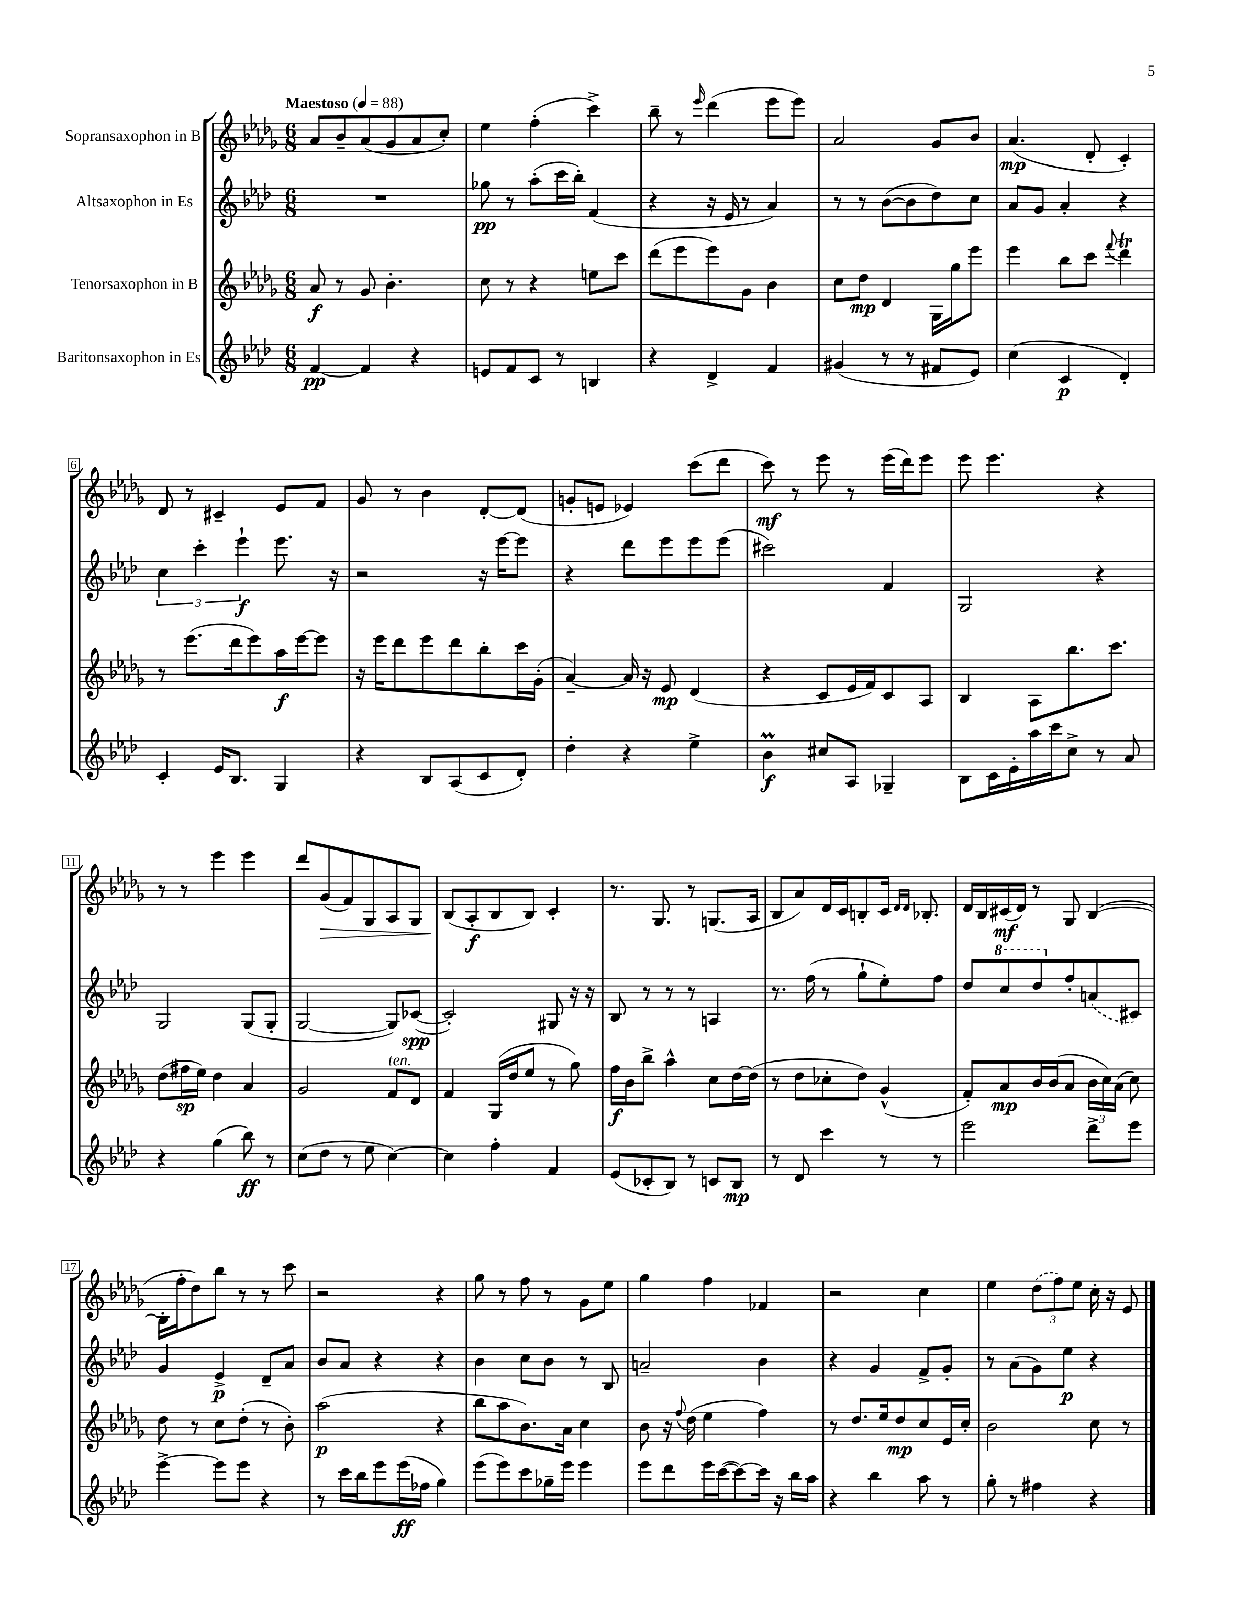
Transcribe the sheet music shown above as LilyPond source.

<<
\new StaffGroup <<
\new Staff = "s0" \with { instrumentName = "Sopransaxophon in B" } {
    \clef treble \key des \major \numericTimeSignature \time 6/8 \tempo "Maestoso" 4 = 88
    \autoBeamOff aes'8[ bes'8-- aes'8( ges'8 aes'8 c''8]-.) |
    ees''4 f''4-.( c'''4->) |
    bes''8-- r8 \grace { ees'''16 } des'''4( ees'''8[ ees'''8]) |
    aes'2 ges'8[ bes'8] |
    aes'4.\mp( des'8-. c'4-.) |
    des'8 r8 cis'4-- ees'8[ f'8] |
    ges'8 r8 bes'4 des'8[~-. des'8]( |
    g'8[-. e'8] ees'4) c'''8[( des'''8] |
    c'''8\mf) r8 ees'''8 r8 ees'''16[( des'''16) ees'''8] |
    ees'''8 ees'''4. r4 |
    r8 r8 ees'''4 ees'''4 |
    des'''8[ ges'8\>( f'8) ges8 aes8 ges8] |
    bes8[\!( aes8-.\f bes8 bes8]) c'4-. |
    r8. ges8. r8 g8.[( aes16] |
    bes8[ aes'8) des'16 c'16 b8-. c'16] \grace { des'16[ des'16] } bes8.-. |
    des'16[ bes16 cis'16\mf( des'16]) r8 ges8 bes4~( |
    bes16[-. f''16-. des''8) bes''8] r8 r8 c'''8 |
    r2 r4 |
    ges''8 r8 f''8 r8 ges'8[ ees''8] |
    ges''4 f''4 fes'4 |
    r2 c''4 |
    ees''4 \tuplet 3/2 { \once \slurDashed des''8[( f''8) ees''8] } c''16-. r16 ees'8 \bar "|." |
}
\new Staff = "s1" \with { instrumentName = "Altsaxophon in Es" } {
    \clef treble \key aes \major \numericTimeSignature \time 6/8
    \autoBeamOff R2. |
    ges''8\pp r8 aes''8[-.( c'''16 bes''16]-.) f'4( |
    r4 r16 ees'16 r8 aes'4) |
    r8 r8 bes'8[~( bes'8 des''8) c''8] |
    aes'8[ g'8] aes'4-. r4 |
    \tuplet 3/2 { c''4 c'''4-. ees'''4-!\f } ees'''8. r16 |
    r2 r16 ees'''16[~ ees'''8] |
    r4 des'''8[ ees'''8 ees'''8 ees'''8]( |
    cis'''2) f'4 |
    g2 r4 |
    g2 g8[( g8]-. |
    g2~ g8[) ces'8]~\spp( |
    ces'2-.) gis8 r16 r16 |
    bes8 r8 r8 r8 a4 |
    r8. f''16( r8 g''8[-! ees''8-.) f''8] |
    des''8[ \ottava #1 c'''8 des'''8 \ottava #0 f''8-. \once \slurDashed a'8( cis'8]) |
    g'4 ees'4->\p des'8[-- aes'8] |
    bes'8[ aes'8] r4 r4 |
    bes'4 c''8[ bes'8] r8 bes8 |
    a'2-- bes'4 |
    r4 g'4 f'8[-> g'8]-. |
    r8 aes'8[( g'8) ees''8]\p r4 \bar "|." |
}
\new Staff = "s2" \with { instrumentName = "Tenorsaxophon in B" } {
    \clef treble \key des \major \numericTimeSignature \time 6/8
    \autoBeamOff aes'8\f r8 ges'8 bes'4.-. |
    c''8 r8 r4 e''8[ c'''8] |
    des'''8[( ees'''8 ees'''8) ges'8] bes'4 |
    c''8[ des''8]\mp des'4 ges16[ ges''16 ees'''8] |
    ees'''4 bes''8[ c'''8] \appoggiatura { f'''8 } des'''4\trill |
    r8 ees'''8.[( des'''16 ees'''8) aes''16\f ees'''16~ ees'''8] |
    r16 ees'''16[ des'''8 ees'''8 des'''8 bes''8-. c'''16 ges'16]-.( |
    aes'4~--) aes'16 r16 ees'8\mp des'4( |
    r4 c'8[ ees'16 f'16) c'8 aes8] |
    bes4 aes8[ bes''8. c'''8.] |
    des''8[( fis''16\sp ees''16]) des''4 aes'4 |
    ges'2 f'8[^\markup { \italic "ten." } des'8] |
    f'4 ges16[( des''16 ees''8] r8 ges''8) |
    f''16[\f bes'16 bes''8]-> aes''4-^ c''8[ des''16~ des''16]( |
    r8 des''8[ ces''8-. des''8]) ges'4-^( |
    f'8[-.) aes'8\mp bes'16 bes'16( aes'8] \tuplet 3/2 { bes'16[ c''16) aes'16]( } c''8) |
    des''8 r8 c''8[ des''8]-.( r8 bes'8-.) |
    aes''2\p( r4 |
    bes''8[ aes''8 bes'8.) aes'16] c''4 |
    bes'8 r16 \appoggiatura { f''8 } des''16( ees''4 f''4) |
    r8 des''8.[ ees''16 des''8\mp c''8 ees'16 c''16]-. |
    bes'2 c''8 r8 \bar "|." |
}
\new Staff = "s3" \with { instrumentName = "Baritonsaxophon in Es" } {
    \clef treble \key aes \major \numericTimeSignature \time 6/8
    \autoBeamOff f'4~\pp f'4 r4 |
    e'8[ f'8 c'8] r8 b4 |
    r4 des'4-> f'4 |
    gis'4( r8 r8 fis'8[ ees'8]) |
    c''4( c'4\p des'4-.) |
    c'4-. ees'16[ bes8.] g4 |
    r4 bes8[ aes8( c'8 des'8]-.) |
    des''4-. r4 ees''4-> |
    bes'4\prall\f cis''8[ aes8] ges4-- |
    bes8[ c'16 ees'16-. aes''16 c'''16 c''8]-> r8 aes'8 |
    r4 g''4( bes''8\ff) r8 |
    c''8[( des''8] r8 ees''8 c''4~) |
    c''4 f''4-. f'4 |
    ees'8[( ces'8-. bes8]) r8 c'8[ bes8]\mp |
    r8 des'8 c'''4 r8 r8 |
    ees'''2 des'''8[-> ees'''8] |
    ees'''4~-> ees'''8[ ees'''8] r4 |
    r8 c'''16[ bes''16 ees'''8 ees'''16\ff( fes''16] g''4) |
    ees'''8[( ees'''8) c'''8 ges''16-- ees'''16] ees'''4 |
    ees'''8[ des'''8 ees'''16 c'''16~( c'''8~) c'''16] r16 bes''16[ aes''16] |
    r4 bes''4 aes''8 r8 |
    g''8-. r8 fis''4 r4 \bar "|." |
}
>>
>>
\layout { \context { \Score \override BarNumber.stencil = #(make-stencil-boxer 0.1 0.3 ly:text-interface::print) } }
